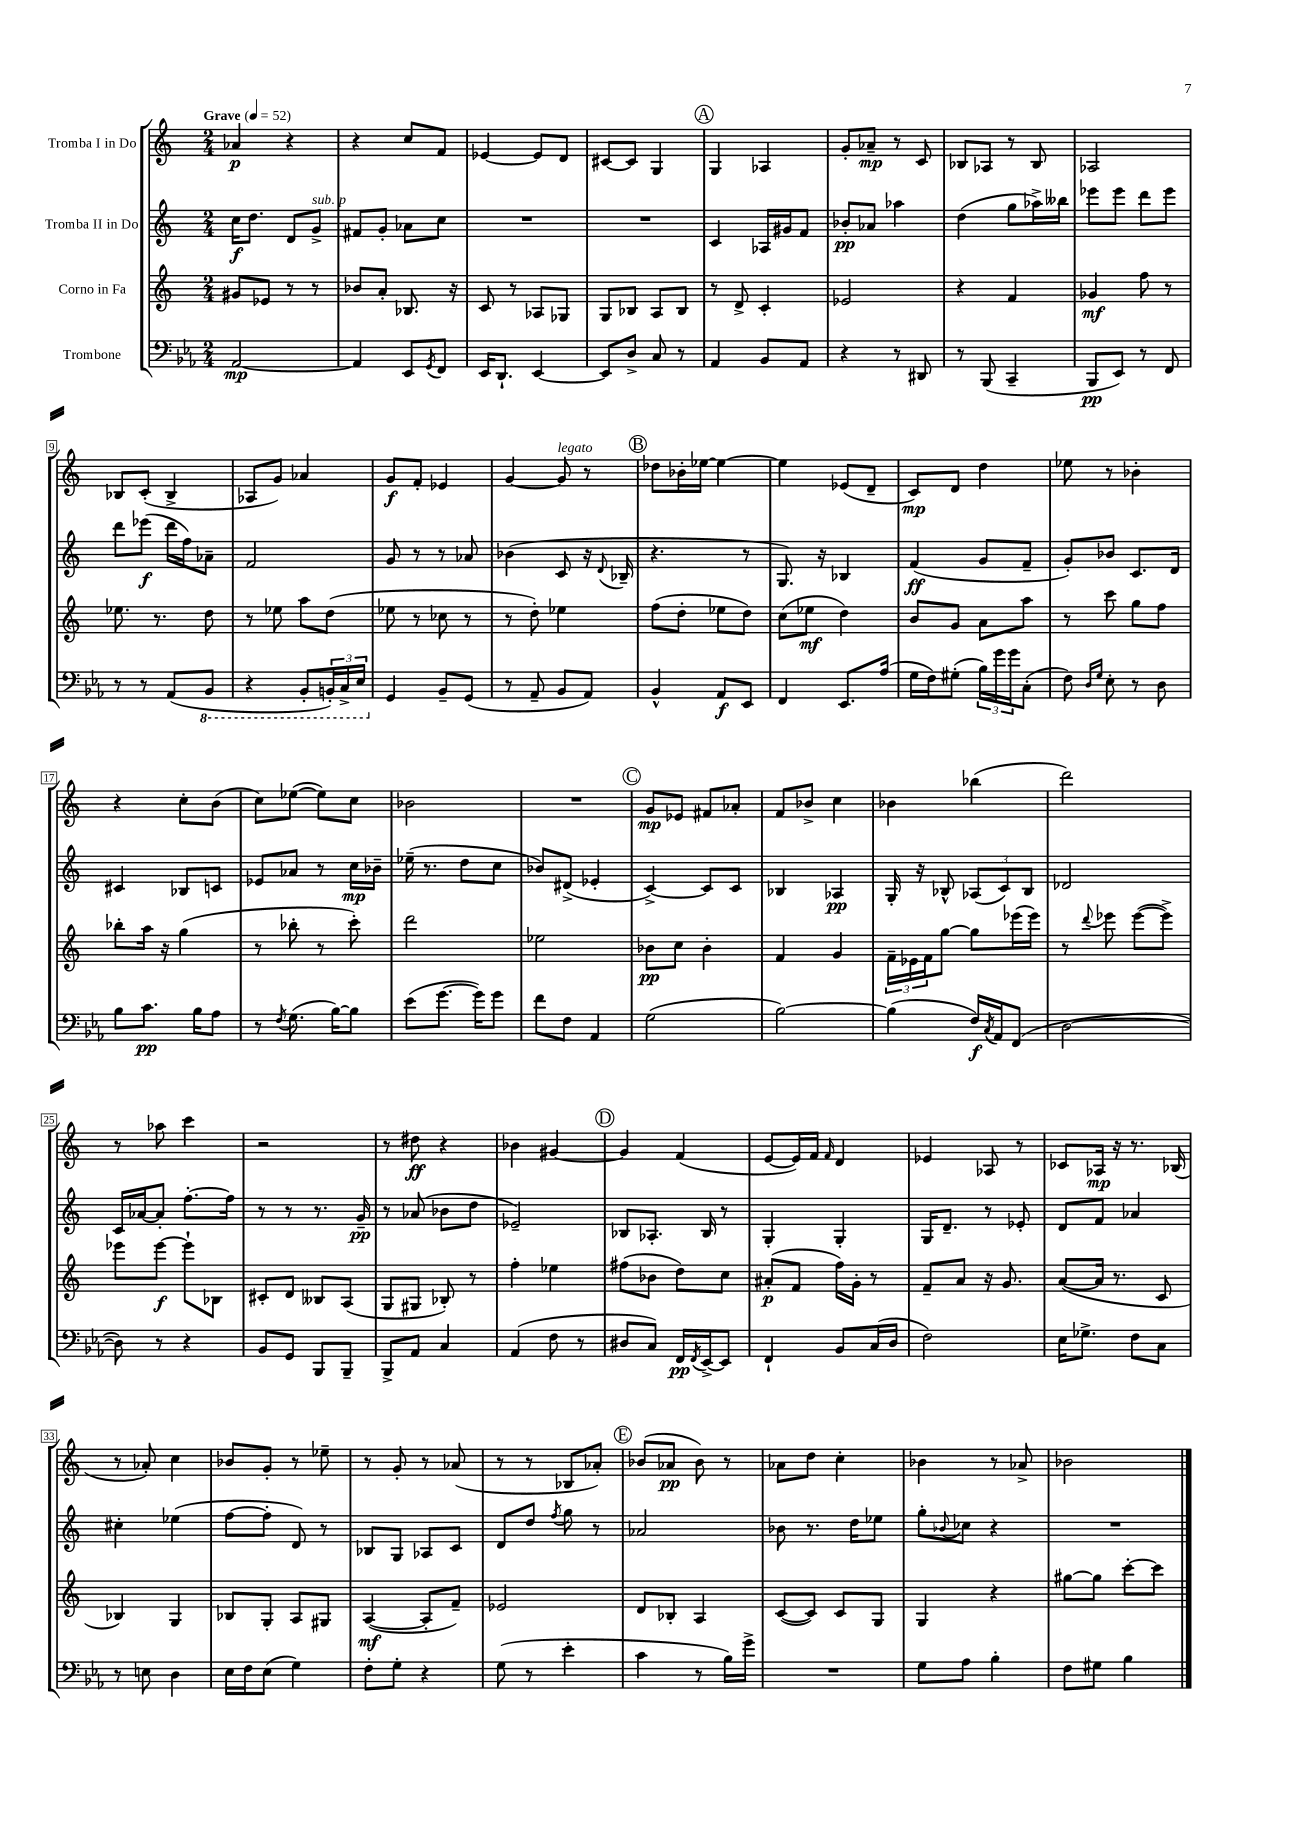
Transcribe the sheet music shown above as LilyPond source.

<<
\new StaffGroup <<
\new Staff = "s0" \with { instrumentName = "Tromba I in Do" } {
    \clef treble \key c \major \numericTimeSignature \time 2/4 \tempo "Grave" 4 = 52
    aes'4\p r4 |
    r4 c''8 f'8 |
    ees'4~ ees'8 d'8 |
    cis'8~ cis'8 g4 |
    \mark \markup { \circle "A" } g4 aes4 |
    g'8-. aes'8--\mp r8 c'8 |
    bes8 aes8 r8 bes8 |
    aes2 |
    bes8 c'8-.( bes4-> |
    aes8 g'8) aes'4 |
    g'8\f f'8-. ees'4 |
    g'4~ g'8^\markup { \italic "legato" } r8 |
    \mark \markup { \circle "B" } des''8 bes'16-. ees''16~ ees''4~ |
    ees''4 ees'8( d'8-- |
    c'8\mp) d'8 d''4 |
    ees''8 r8 bes'4-. |
    r4 c''8-. b'8( |
    c''8) ees''8~( ees''8) c''8 |
    bes'2 |
    R2 |
    \mark \markup { \circle "C" } g'8\mp ees'8 fis'8 aes'8-. |
    f'8 bes'8-> c''4 |
    bes'4 bes''4( |
    d'''2) |
    r8 aes''8 c'''4 |
    r2 |
    r8 dis''8\ff r4 |
    bes'4 gis'4~ |
    \mark \markup { \circle "D" } gis'4 f'4( |
    e'8~ e'16) f'16 \grace { f'16 } d'4 |
    ees'4 aes8 r8 |
    ces'8 aes16\mp r16 r8. bes16( |
    r8 aes'8-.) c''4 |
    bes'8 g'8-. r8 ees''8-- |
    r8 g'8-. r8 aes'8( |
    r8 r8 bes8 aes'8-.) |
    \mark \markup { \circle "E" } bes'8( aes'8\pp bes'8) r8 |
    aes'8 d''8 c''4-. |
    bes'4 r8 aes'8-> |
    bes'2 \bar "|." |
}
\new Staff = "s1" \with { instrumentName = "Tromba II in Do" } {
    \clef treble \key c \major \numericTimeSignature \time 2/4
    c''16\f d''8. d'8 g'8->^\markup { \italic "sub. p" } |
    fis'8 g'8-. aes'8 c''8 |
    R2 |
    R2 |
    \mark \markup { \circle "A" } c'4 aes16 gis'16 f'8 |
    bes'8-.\pp aes'8 aes''4 |
    d''4( g''8 aes''16->) beses''16 |
    ees'''8 ees'''8 d'''8 ees'''8 |
    d'''8 ees'''8\f( d'''16 f''16) aes'8-- |
    f'2 |
    g'8 r8 r8 aes'8 |
    bes'4( c'8 r16 \appoggiatura { d'8 } bes16-- |
    \mark \markup { \circle "B" } r4. r8 |
    g8.) r16 bes4 |
    f'4\ff( g'8 f'8-- |
    g'8-.) bes'8 c'8. d'16 |
    cis'4 bes8 c'8 |
    ees'8 aes'8 r8 c''16\mp bes'16-- |
    ees''16--( r8. d''8 c''8 |
    bes'8) dis'8->( ees'4-. |
    \mark \markup { \circle "C" } c'4~->) c'8 c'8 |
    bes4 aes4\pp |
    g16-. r16 bes8-^ \tuplet 3/2 { aes8( c'8) bes8 } |
    des'2 |
    c'16 aes'16~ aes'8-. f''8.~-. f''16 |
    r8 r8 r8. g'16--\pp |
    r8 aes'8( bes'8 d''8 |
    ees'2--) |
    \mark \markup { \circle "D" } bes8 aes8.-. bes16 r8 |
    g4-. g4-. |
    g16 d'8.-- r8 ees'8-. |
    d'8 f'8 aes'4 |
    cis''4-. ees''4( |
    f''8~ f''8-. d'8) r8 |
    bes8 g8 aes8 c'8 |
    d'8 d''8 \acciaccatura { f''8 } g''8 r8 |
    \mark \markup { \circle "E" } aes'2 |
    bes'8 r8. d''16 ees''8 |
    g''8-. \appoggiatura { bes'8 } ces''8 r4 |
    R2 \bar "|." |
}
\new Staff = "s2" \with { instrumentName = "Corno in Fa" } {
    \clef treble \key c \major \numericTimeSignature \time 2/4
    gis'8 ees'8 r8 r8 |
    bes'8 a'8-. bes8. r16 |
    c'8 r8 aes8 ges8 |
    g8 bes8 a8 bes8 |
    \mark \markup { \circle "A" } r8 d'8-> c'4-. |
    ees'2 |
    r4 f'4 |
    ges'4\mf f''8 r8 |
    ees''8. r8. d''8 |
    r8 ees''8 a''8 d''8( |
    ees''8 r8 ces''8 r8 |
    r8 d''8-.) ees''4 |
    \mark \markup { \circle "B" } f''8( d''8-. ees''8 d''8) |
    c''8( ees''8\mf d''4) |
    b'8 g'8 a'8 a''8 |
    r8 c'''8 g''8 f''8 |
    bes''8-. a''16 r16 g''4( |
    r8 bes''8-. r8 c'''8-.) |
    d'''2 |
    ees''2 |
    \mark \markup { \circle "C" } bes'8\pp c''8 bes'4-. |
    f'4 g'4 |
    \tuplet 3/2 { f'16-- ees'16 f'16 } g''8~ g''8 ees'''16( ees'''16) |
    r8 \appoggiatura { d'''8 } ees'''8 ees'''8~( ees'''8->) |
    ees'''8 ees'''8~\f ees'''8-! bes8 |
    cis'8-. d'8 beses8 a8( |
    g8 gis8 bes8-.) r8 |
    f''4-. ees''4 |
    \mark \markup { \circle "D" } fis''8( bes'8 d''8) c''8 |
    ais'8-.\p( f'8 f''16) g'16-. r8 |
    f'8-- a'8 r16 g'8. |
    a'8~( a'16 r8. c'8 |
    bes4) g4 |
    bes8 g8-. a8 gis8 |
    a4~\mf( a8-. f'8--) |
    ees'2 |
    \mark \markup { \circle "E" } d'8 bes8-. a4 |
    c'8~( c'8) c'8 g8 |
    g4 r4 |
    gis''8~ gis''8 c'''8~-. c'''8 \bar "|." |
}
\new Staff = "s3" \with { instrumentName = "Trombone" } {
    \clef bass \key ees \major \numericTimeSignature \time 2/4
    aes,2~\mp |
    aes,4 ees,8 \acciaccatura { g,8 } f,8 |
    ees,16 d,8.-! ees,4~ |
    ees,8 d8-> c8 r8 |
    \mark \markup { \circle "A" } aes,4 bes,8 aes,8 |
    r4 r8 dis,8 |
    r8 bes,,8( c,4-- |
    bes,,8\pp ees,8) r8 f,8 |
    r8 r8 aes,8( \ottava #-1 bes,,8 |
    r4 bes,,8-. \tuplet 3/2 { b,,16-.) c,16-> ees,16 \ottava #0 } |
    g,4 bes,8-- g,8( |
    r8 aes,8-- bes,8 aes,8) |
    \mark \markup { \circle "B" } bes,4-^ aes,8\f ees,8 |
    f,4 ees,8. aes16( |
    g16 f16) gis8-.( \tuplet 3/2 { bes16) g'16 g'16 } c8-.( |
    f8) \grace { d16 g16 } ees8-. r8 d8 |
    bes8 c'8.\pp bes16 aes8 |
    r8 \acciaccatura { f8 } g8.( bes16~) bes8 |
    ees'8( g'8.~ g'16) g'8 |
    f'8 f8 aes,4 |
    \mark \markup { \circle "C" } g2( |
    bes2~) |
    bes4( f16\f) \acciaccatura { c8 } aes,16 f,8( |
    d2~ |
    d8) r8 r4 |
    bes,8 g,8 bes,,8 bes,,8-- |
    bes,,8-> aes,8 c4 |
    aes,4( f8 r8 |
    \mark \markup { \circle "D" } dis8 c8) f,16\pp \acciaccatura { f,8 } ees,16~-> ees,8 |
    f,4-! bes,8 c16( d16 |
    f2) |
    ees16 ges8.-> f8 c8 |
    r8 e8 d4 |
    ees16 f16 ees8( g4) |
    f8-. g8-. r4 |
    g8( r8 ees'4-. |
    \mark \markup { \circle "E" } c'4 r8 bes16) g'16-> |
    R2 |
    g8 aes8 bes4-. |
    f8 gis8 bes4 \bar "|." |
}
>>
>>
\layout { \context { \Score \override BarNumber.stencil = #(make-stencil-boxer 0.1 0.3 ly:text-interface::print) } }
